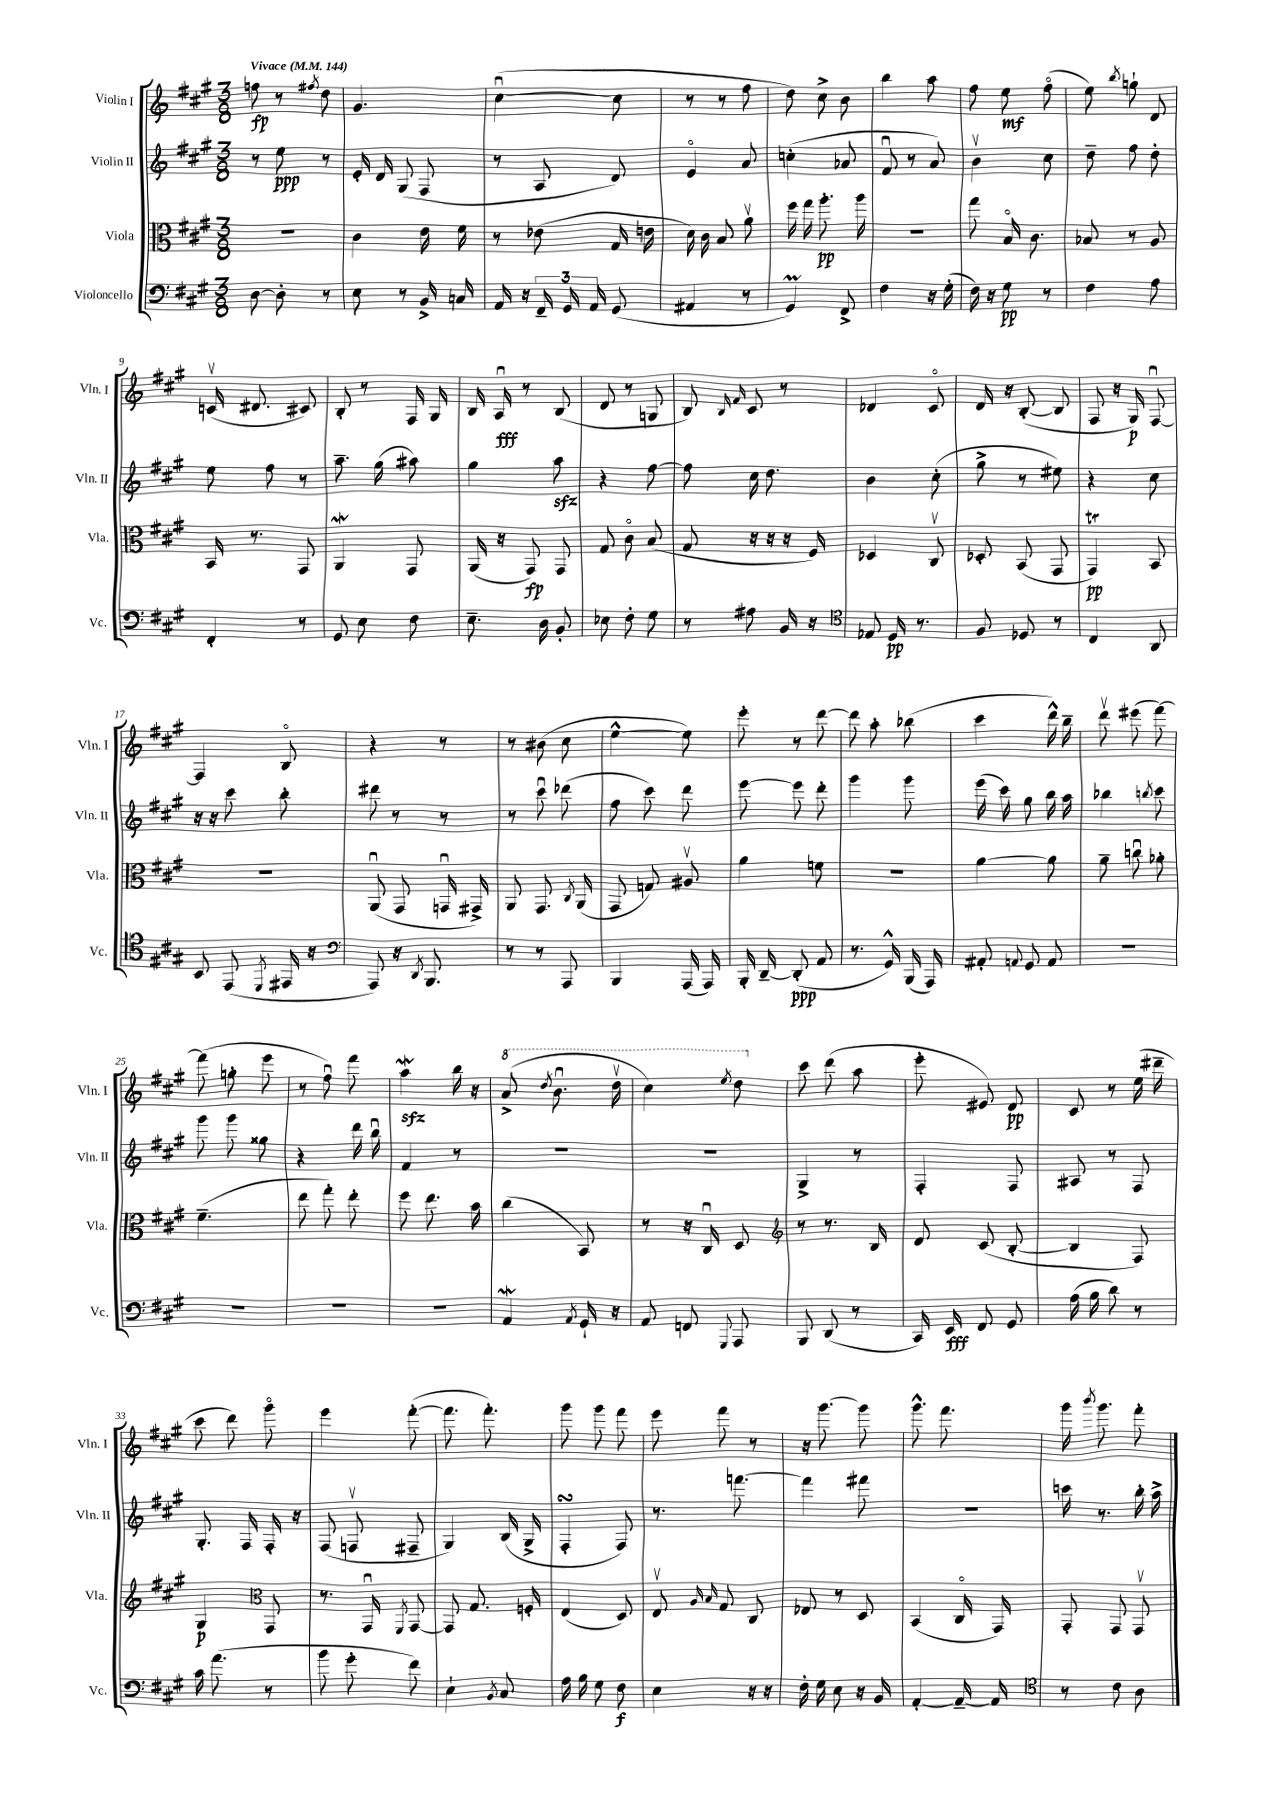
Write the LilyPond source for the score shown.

<<
\new StaffGroup <<
\new Staff = "s0" \with { instrumentName = "Violin I" shortInstrumentName = "Vln. I" } {
    \clef treble \key a \major \numericTimeSignature \time 3/8 \tempo "Vivace" 4 = 144
    \autoBeamOff f''8\fp r8 \acciaccatura { fis''8 } d''8 |
    gis'4. |
    cis''4~\downbow( cis''8 |
    r8 r8 fis''8 |
    d''8) cis''8-> b'8 |
    b''4 a''8 |
    fis''8 e''8\mf fis''8\flageolet( |
    e''8) \acciaccatura { b''8 } g''8-! d'8 |
    c'16\upbow( dis'8. cis'8) |
    b8-. r8 fis16 gis16 |
    b16 a16\downbow\fff r8 b8( |
    d'8 r8 g8 |
    b8) \grace { b16 fis'16 } cis'8 r8 |
    des'4 cis'8\flageolet |
    d'16 r16 b8~-.( b8 |
    fis8 r16 gis16\p) fis8~\downbow |
    fis4 b8\flageolet |
    r4 r8 |
    r8 bis'8( cis''8 |
    e''4~-^ e''8) |
    e'''8-. r8 d'''8~ |
    d'''8 a''8-. bes''8( |
    cis'''4 d'''16-^) b''16-- |
    d'''8\upbow eis'''8( fis'''8~) |
    fis'''8( g''8-. e'''8 |
    r8 fis''8\downbow) fis'''8 |
    a''4\mordent\sfz b''16 r16 |
    \ottava #1 a''8->( \acciaccatura { d'''8 } b''8.\downbow d'''16\upbow |
    cis'''4) \acciaccatura { e'''8 } d'''8 \ottava #0 |
    cis'''8 d'''8( a''8 |
    e'''8-. eis'8) d'8\pp |
    cis'8 r8 e''16( dis'''16-- |
    cis'''8 d'''8) gis'''8\flageolet |
    e'''4 fis'''8~-.( |
    fis'''8. fis'''8.-.) |
    gis'''8 gis'''8 fis'''8 |
    e'''8 fis'''8 r8 |
    r16 gis'''8.~ gis'''8 |
    gis'''8.-^ fis'''8. |
    gis'''16 \acciaccatura { b'''8 } gis'''8. fis'''8-. \bar "|." |
}
\new Staff = "s1" \with { instrumentName = "Violin II" shortInstrumentName = "Vln. II" } {
    \clef treble \key a \major \numericTimeSignature \time 3/8
    \autoBeamOff r8 e''8\ppp r8 |
    e'16-. d'16 gis8( fis8 |
    r8 a8 d'8) |
    e'4\flageolet a'8 |
    c''4-.( aes'8 |
    fis'8\downbow r8 a'8) |
    b'4\upbow cis''8 |
    d''8-- fis''8 d''8-. |
    e''8 fis''8 r8 |
    a''8.-- gis''16( ais''8) |
    gis''4 a''8\sfz |
    r4 fis''8~ |
    fis''8 cis''16 d''8. |
    b'4 cis''8-.( |
    gis''8-> r8 eis''8) |
    r4 cis''8 |
    r16 r16 cis'''8 b''8-. |
    dis'''8 r8 r8 |
    r8 cis'''8\downbow des'''8( |
    fis''8 cis'''8) d'''8 |
    e'''8~ e'''8 d'''8-. |
    gis'''4 gis'''8 |
    e'''16( cis'''16) gis''8 b''16 a''16 |
    bes''4 \acciaccatura { b''8 } cis'''8 |
    gis'''8 gis'''8 gisis''8 |
    r4 d'''16 b''16\downbow |
    fis'4 r8 |
    R4. |
    R4. |
    gis4-> r8 |
    fis4-. fis8 |
    ais8 r8 fis8 |
    gis8.-. fis16 fis16-. r16 |
    fis8( f8\upbow fis8-- |
    gis4) b16( gis16-> |
    fis4-.\turn fis8) |
    r8. f'''8.~ |
    f'''4 fis'''8 |
    R4. |
    c'''16 r8. b''16-. a''16-> \bar "|." |
}
\new Staff = "s2" \with { instrumentName = "Viola" shortInstrumentName = "Vla." } {
    \clef alto \key a \major \numericTimeSignature \time 3/8
    \autoBeamOff R4. |
    cis'4 e'16 fis'16 |
    r8 ees'8( gis16 e'16 |
    d'16) cis'16 b8 a'8\upbow |
    fis''16 gis''16 a''8.-.\pp a''16 |
    R4. |
    gis''8 b16\flageolet cis'8. |
    bes8 r8 a8 |
    b,16 r8. gis,8 |
    a,4\mordent gis,8 |
    a,16( r16 gis,8\fp) gis,8 |
    gis8 cis'8\flageolet b8( |
    gis8 r16 r16 r16 fis16) |
    des4 cis8\upbow |
    des8-. b,8( gis,8 |
    gis,4\trill\pp) b,8 |
    R4. |
    a,8\downbow( gis,8 g,16\downbow gis,16->) |
    a,8 gis,8. \acciaccatura { cis8 } a,16( |
    gis,8 g8) ais8\upbow |
    a'4 f'8 |
    R4. |
    a'4~ a'8 |
    a'8-- c''8\downbow aes'8-. |
    fis'4.--( |
    e''8 gis''8-.) e''8-. |
    fis''8 e''8. b'16 |
    cis''4( b,8) |
    r8 r16 cis16\downbow d8 |
    \clef treble r8 r8. b16 |
    d'8 cis'8( b8~-. |
    b4 fis8) |
    gis4\p \clef alto gis,8 |
    r8. gis,16\downbow \acciaccatura { fis,8 } gis,8~ |
    gis,8 gis8. f16-. |
    e4( d8) |
    e8\upbow \grace { a16 b16 } gis8 cis8 |
    ees8 r8 d8 |
    b,4( cis16\flageolet gis,16) |
    gis,8-. gis,8 gis,8\upbow \bar "|." |
}
\new Staff = "s3" \with { instrumentName = "Violoncello" shortInstrumentName = "Vc." } {
    \clef bass \key a \major \numericTimeSignature \time 3/8
    \autoBeamOff d8~ d8-. r8 |
    e8 r8 b,16-> c16 |
    a,16 r16 \tuplet 3/2 { fis,16-- gis,16 a,16 } gis,8( |
    ais,4 r8 |
    gis,4\prall) fis,8-> |
    fis4 r16 gis16-.( |
    fis16) r16 gis8\pp r8 |
    fis4 a8 |
    fis,4-. r8 |
    gis,8 e8 fis8 |
    e8.-- d16 b,8-. |
    ees8 fis8-. gis8 |
    r8 ais8 b,16 r16 |
    \clef tenor ees8 d16\pp r8. |
    fis8 des8 r8 |
    cis4 a,8 |
    b,8 e,8( \acciaccatura { d,8 } eis,16 r16 |
    \clef bass a,,8) r16 \acciaccatura { d,8 } b,,8. |
    r8 r8 a,,8 |
    b,,4 a,,16( a,,16) |
    b,,16-. d,16~-- d,8-.\ppp( a,8 |
    r8. gis,16-^) b,,16( a,,16) |
    ais,8-. \appoggiatura { a,8 } gis,8 a,8 |
    R4. |
    R4. |
    R4. |
    R4. |
    a,4\mordent \acciaccatura { a,8 } gis,16-! r16 |
    a,8 f,8 \appoggiatura { gis,,8 } a,,8 |
    b,,8 d,8( r8 |
    cis,16) e,16\fff fis,8 gis,8 |
    a16( b16 d'8) r8 |
    cis'16 a'8.( r8 |
    b'8 gis'8-. fis'8) |
    e4-! \acciaccatura { b,8 } cis8 |
    a16 b16 gis8 fis8\f |
    e4 r16 r16 |
    fis16-. gis16 e8 r16 b,16 |
    a,4~-. a,16~-- a,16 |
    \clef tenor r8 cis'8 a8 \bar "|." |
}
>>
>>
